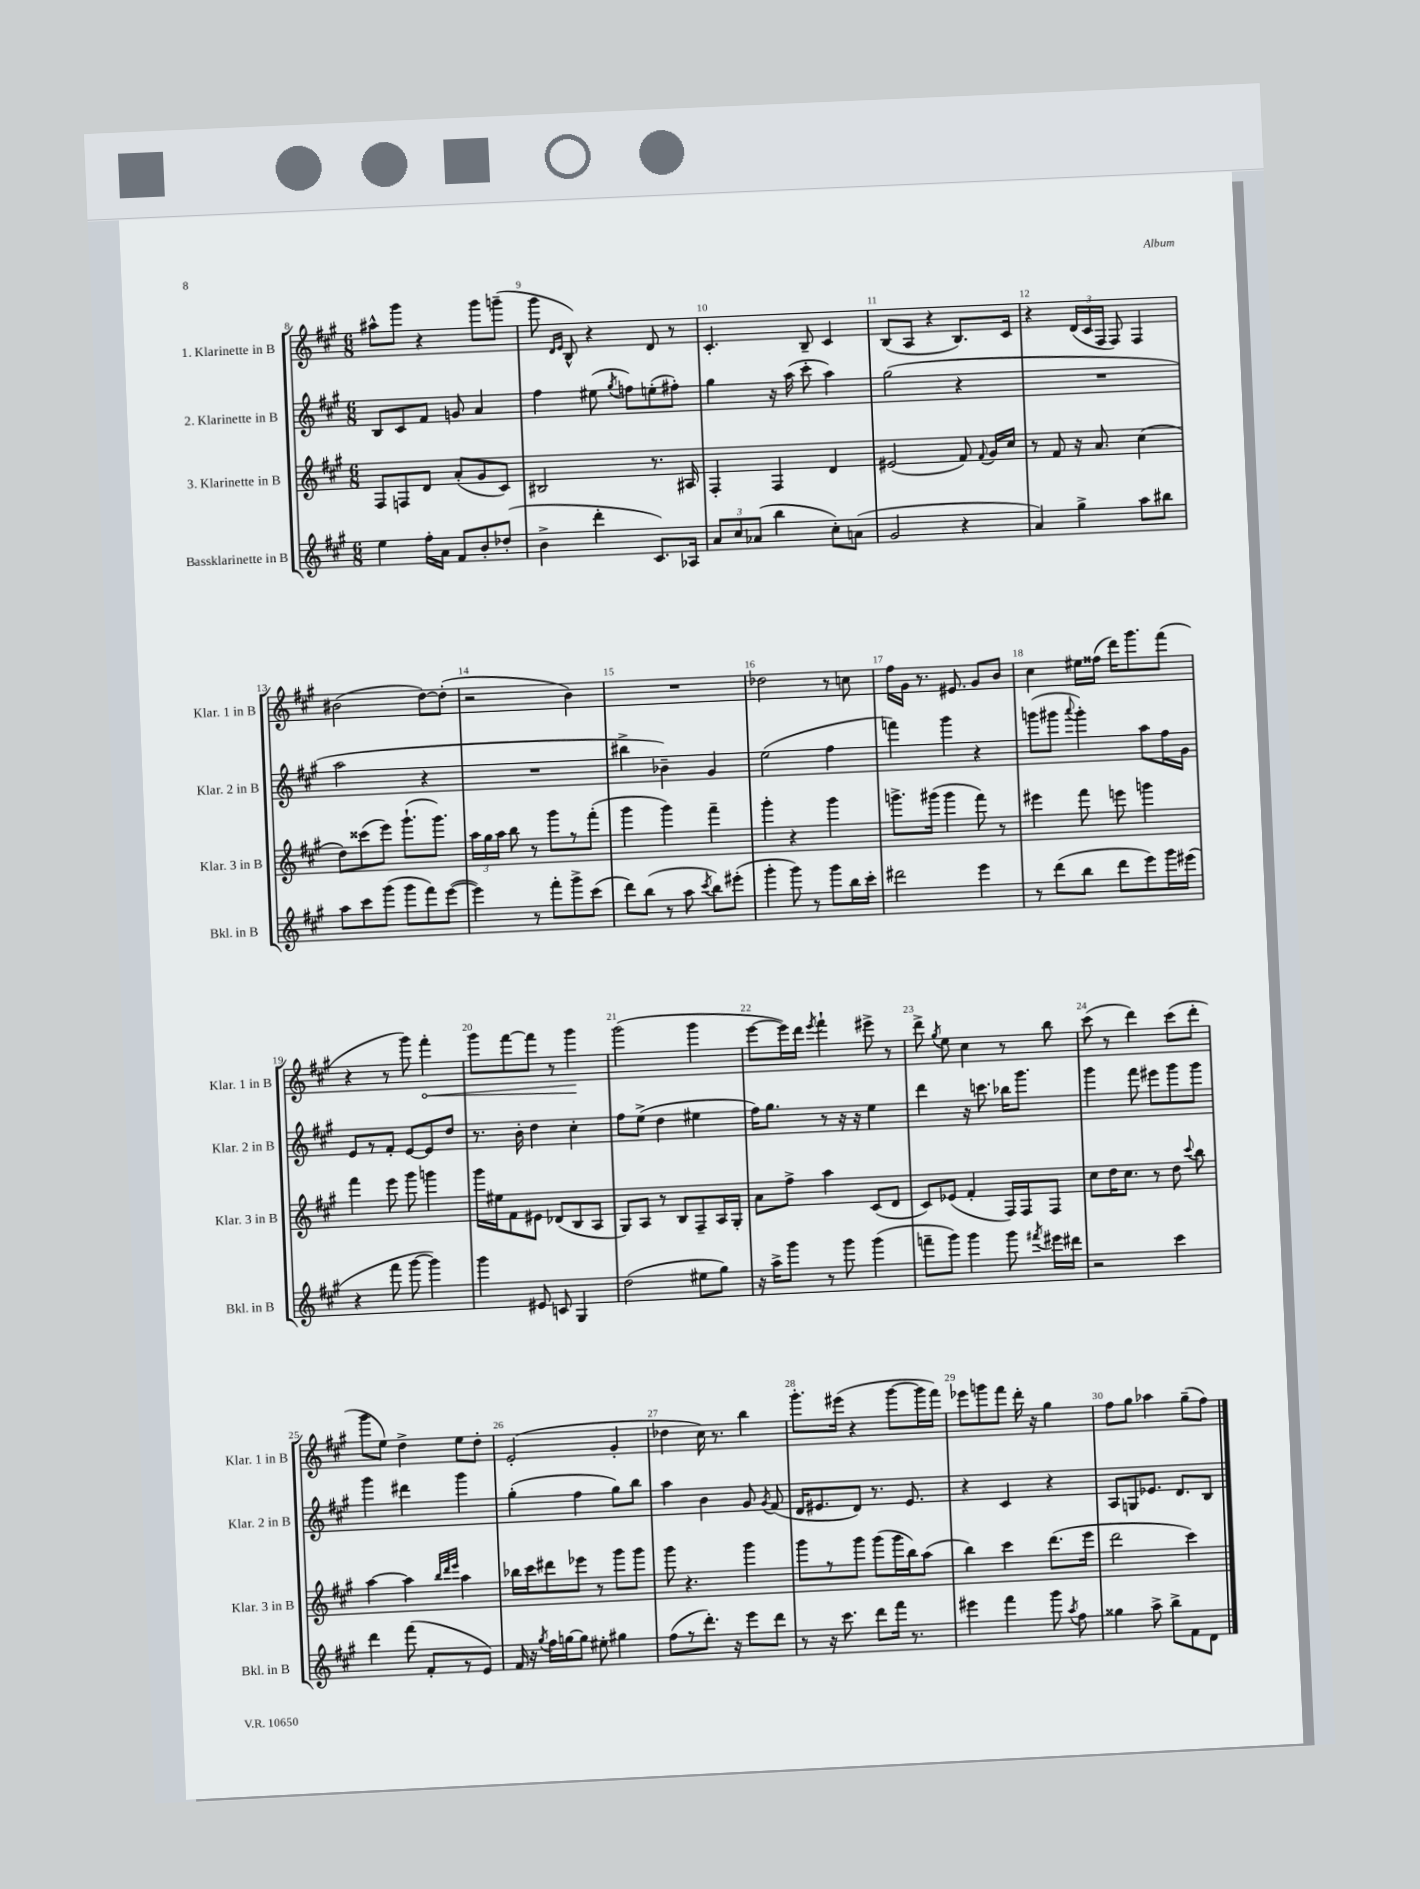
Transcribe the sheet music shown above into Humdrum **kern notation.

**kern	**kern	**kern	**kern
*staff4	*staff3	*staff2	*staff1
*clefG2	*clefG2	*clefG2	*clefG2
*k[f#c#g#]	*k[f#c#g#]	*k[f#c#g#]	*k[f#c#g#]
*M6/8	*M6/8	*M6/8	*M6/8
4ee\	8F#/L	8B/L	8aa#^^\L
.	8F/	8c#/	8ggg#\J
16ff#'\LL	8d/J	8f#/J	4r
16a\JJ	.	.	.
8f#/L	(8a'/L	8g/	.
8b'/	8g#/	4a/	8ggg#\L
(8dd-'/J	8c#/J)	.	(8ggg~\J
=	=	=	=
4b^\	2B#/	4ff#\	8ggg#\
.	.	.	16qqd/LL
.	.	.	16qqe/JJ
.	.	.	8B^^/)
4ddd'\	.	(8ee#\	4r
.	.	8qgg#/	.
.	.	8ff\L)	.
8.c#/L)	8.r	(8ee'\	8d/
.	.	8ff#'\J)	8r
16A-/Jk	16A#/	.	.
=	=	=	=
12a/L	4F#'/	4gg#\	4.c#'/
12cc#/	.	.	.
(12a-/J	.	.	.
4bb\	4F#/	16r	.
.	.	(16aa\	.
.	.	8ccc#'\	8B~/
8cc#'\L)	4d/	4aa\)	4c#/
(8a\J	.	.	.
=	=	=	=
2g#/	(2e#/	(2gg#\	(8B/L
.	.	.	8A/J
.	.	.	4r
4r	8f#/)	4r	8.B/L)
.	8qqf#/	.	.
.	16g#/LL	.	.
.	16cc#/JJ	.	16c#/Jk
=	=	=	=
4a/)	8r	2.r	4r
.	8f#/	.	.
4gg#^\	16r	.	(24d/LL
.	.	.	24c#/
.	8.a/	.	.
.	.	.	24F#/JJ
.	.	.	8F#/)
8aa\L	(4cc#\	.	4F#/
8bb#\J	.	.	.
=	=	=	=
8aa\L	8dd\L)	2aa\	(2b#\
8ccc#\	(8ccc##\	.	.
(8ggg#\J	8eee\J)	.	.
8ggg#\L	(8.ggg#`\L	.	.
8fff#\)	.	4r	[8dd\L)
.	8.ggg#\J)	.	.
([8eee\J	.	.	(8dd'\]J
=	=	=	=
4eee\])	24aa\LL	2.r	2r
.	24gg#\	.	.
.	24aa\JJ	.	.
.	8bb\	.	.
8r	8r	.	.
8fff#'\L	8ggg#\L	.	.
8ggg#^\	8r	.	4b\)
(8ccc#\J	(8fff#'\J	.	.
=	=	=	=
8ddd\L)	4ggg#\	4bb#^\	2.r
(8bb\J	.	.	.
8r	4ggg#\)	4b-~\)	.
8aa\	.	.	.
8qccc#/	.	.	.
8bb\L)	4fff#~\	4g#/	.
(8eee#'\J	.	.	.
=	=	=	=
4ggg#'\	4ggg#'\	(2ee\	2dd-\
8ggg#\)	4r	.	.
8r	.	.	.
8ggg#\L	4ggg#\	4ff#\	8r
16bb\L	.	.	8cc\
16ccc#'\JJ	.	.	.
=	=	=	=
2ddd#\	8.ggg^\L	4fff\)	16ff#\LL
.	.	.	16g#\JJ
.	.	.	8.r
.	(16ggg#\Jk	.	.
.	4ggg#\	4ggg#\	.
.	.	.	8.e#/
4eee\	8fff#\)	4r	8g#/L
.	8r	.	8b/J
=	=	=	=
8r	4eee#\	(8ggg\L	4cc#\
(8ddd\L	.	8ggg#\J	.
.	.	8qqaaa/	.
8bb\J	8fff#\	4ggg#'\)	16ee#\LL
.	.	.	(16ff##\JJ
8ddd\L	8eee\	.	16ddd\LK)
.	.	.	8.ggg#\
8eee\)	4ggg\	8aa\L	.
16ggg#\L	.	16ff#\L	(8fff#\J
(16eee#\JJ	.	16g#\JJ	.
=	=	=	=
4r	4fff#\	8e/L	4r
.	.	8r	.
8fff#\	8eee\	8f#'/J	8r
[8ggg#\	8ggg#\	[8e/L	8ggg#\)
4ggg#\])	4ggg\	8e/]	4fff#'\
.	.	8dd/J	.
=	=	=	=
4ggg#\	16ggg#\LL	8.r	8ggg#\L
.	16ee#\J	.	.
.	8f#\	.	[8fff#\
.	.	16b'\	.
8e#/	8e#\J	4dd\	8fff#\]J
8c/	(8d-/L	.	8r
4G#/	8B/	4cc#'\	4ggg#\
.	8A/J	.	.
=	=	=	=
(2dd\	8G#/L)	8ff#\L	(2ggg#\
.	8A/J	(8ee^\J	.
.	8r	4dd\	.
.	8B/L	.	.
8ee#\L	8F#~/	4ee#\	4ggg#\
8gg#\J)	16A/L	.	.
.	16G#'/JJ	.	.
=	=	=	=
16r	8a\L	16ff#\LK)	[8eee\L
16aa^\LK	.	8.gg#\J	.
8ggg#\J	8ff#^\J	.	16eee\]L)
.	.	.	16ddd\JJ
.	.	.	8qeee/
8r	4aa\	8r	4fff#`\
8ggg#\	.	16r	.
.	.	16r	.
(4ggg#\	(8c#/L	4ee\	8eee#^\
.	8d/J	.	8r
=	=	=	=
8fff~\L	8c#/L)	4ddd\	8ddd^\
.	.	.	8qgg#/
8ggg#\J)	(8e-/J	.	8ee\
4ggg#\	4f#'/	16r	4cc#\
.	.	8.ccc\	.
8ggg#\	16F#/LL)	16bb-\LK	8r
.	16F#/J	8.ggg#\J	.
8qfff#/	.	.	.
16eee#\LL	8F#/J	.	8bb\
16ddd#\JJ	.	.	.
=	=	=	=
2r	8cc#\L	4ggg#\	(8ccc#\
.	16dd\K	.	8r
.	8.cc#\J	.	.
.	.	8fff#\	4ddd\)
.	8r	8eee#\L	.
4ccc#\	8dd\	8ggg#\	(8ccc#\L
.	8qqccc#/	.	.
.	8bb\	8ggg#\J	8ddd'\J
=	=	=	=
4ddd\	[4aa\	4ggg#\	8ggg#\L
.	.	.	8ee\J)
(8fff#\	4aa\]	4ddd#\	4dd^\
8f#'/L	.	.	.
.	32qqbb/LLL	.	.
.	32qqddd/	.	.
.	32qqeee/JJJ	.	.
8r	4aa\	4ggg#\	8ee\L
8e/J)	.	.	8dd'\J
=	=	=	=
16f#/	16bb-\LL	(4gg#'\	(2e'/
16r	16ccc#\J	.	.
8qgg#/	.	.	.
16ff#\LL	8ddd#\	.	.
[16gg\J	.	.	.
8gg\]J	8eee-\J	4ff#\	.
8ee#'\	8r	.	.
4gg#\	8ggg#\L	8gg#\L)	4g#'/
.	8ggg#\J	8bb\J	.
=	=	=	=
(8ff#\L	8ggg#\	4aa\	4dd-\
8r	4.r	.	.
8.ddd'\J)	.	4b\	16cc#\)
.	.	.	8.r
16r	.	.	.
8eee\L	4ggg#\	8g#/	4bb\
.	.	8qg#/	.
8ddd\J	.	(8f#/	.
=	=	=	=
8r	8ggg#\L	16d/LK	8.ggg#'\L
.	.	8.e#/	.
16r	8r	.	.
8.ccc#\	.	.	(16eee#\Jk
.	8ggg#\J	8d/J)	4r
8ddd\L	(8ggg#\L	8.r	.
16fff#\Jk	16ggg#\L	.	[8ggg#\L
8.r	16bb\J)	8.e#/	.
.	(8aa\J	.	16ggg#\]L
.	.	.	16fff#\JJ)
=	=	=	=
4eee#\	4bb\)	4r	8eee-\L
.	.	.	8ggg\
4fff#\	4ccc#\	4c#/	8fff#\J
.	.	.	16ddd'\
.	.	.	16r
8ggg#\	(8.ddd\L	4r	4gg#\
8qaa/	.	.	.
8ff#\	.	.	.
.	16eee\Jk	.	.
=	=	=	=
4gg##\	2ddd\	8A/L	8ff#\L
.	.	8G/	8gg#\J
8aa^\	.	8.e-/J	4aa-\
8bb^\L	.	.	.
.	.	8.d/L	.
8f#\	4ccc#\)	.	(8gg#~\L
8d\J	.	8B/J	8ff#\J)
==	==	==	==
*-	*-	*-	*-
